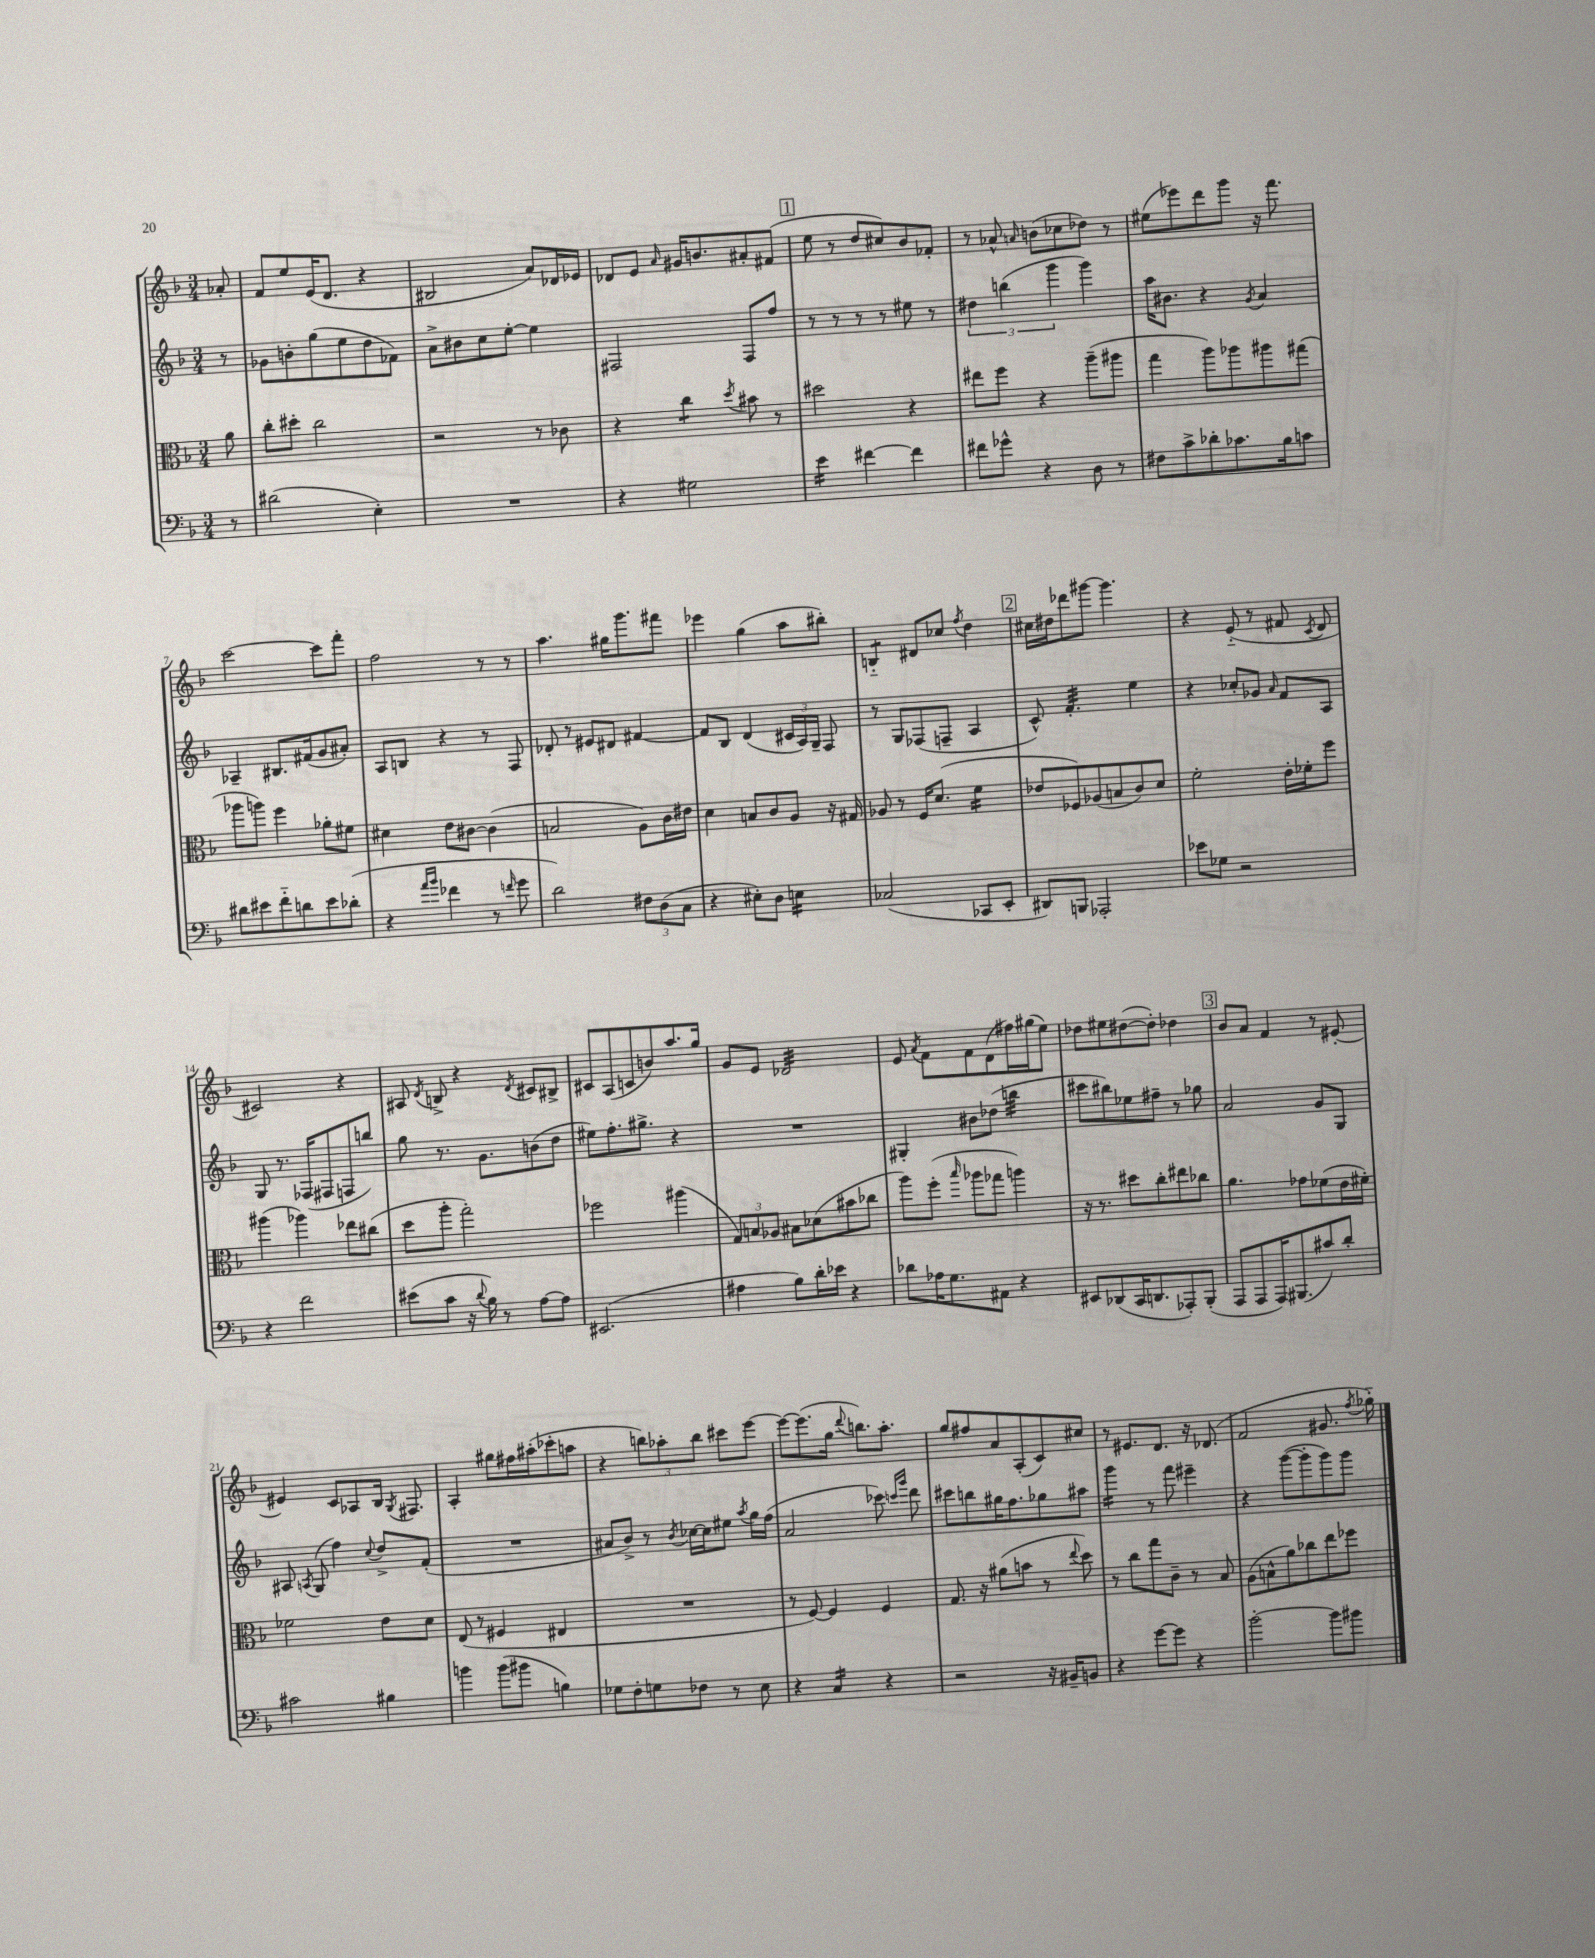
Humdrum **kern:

**kern	**kern	**kern	**kern
*staff4	*staff3	*staff2	*staff1
*clefF4	*clefC3	*clefG2	*clefG2
*k[b-]	*k[b-]	*k[b-]	*k[b-]
*M3/4	*M3/4	*M3/4	*M3/4
8r	8a	8r	8a-'
=	=	=	=
(2d#	8cc'	8g-	8f
.	8dd#'	8b'	8ee
.	2cc	(8gg	(16e
.	.	.	8.d
.	.	8ee	.
4E')	.	8dd	4r
.	.	8f-)	.
=	=	=	=
2.r	2r	8a^	2B#
.	.	8b#	.
.	.	8cc	.
.	.	[8ee'	.
.	8r	4ee]	8a)
.	8c-	.	16d-
.	.	.	16e-
=	=	=	=
4r	4r	2F#	8d-
.	.	.	8e
.	.	.	16qqa
2G#	4cc	.	16g#
.	.	.	8.b
.	8qdd	.	.
.	8b#	8F#	8a#'
.	8r	8ff	(8f#
=	=	=	=
4e	2dd#	8r	8ee
.	.	8r	8r
[4f#	.	8r	8dd
.	.	8r	8cc#)
4f#]	4r	8ee#	8b-
.	.	8r	8f-'
=	=	=	=
8f#	8ee#	6dd#	8r
8g-^^	8ff	.	8a-^^
.	.	(6bb	.
.	.	.	16qqa
4r	4r	.	(8b
.	.	6ggg	.
.	.	.	8cc-
8D	(8aa~	4ggg)	8dd-)
8r	8aa#	.	8r
=	=	=	=
8F#	4gg	16aa	(8ee#
.	.	8.b#	.
8c^	.	.	8eee-)
8d-'	8aa)	4r	8ddd
8.c-	8aa-	.	8ggg
.	.	8qg	.
.	8aa#	4a	16r
16B-	.	.	8.fff
8c	(8gg#	.	.
=	=	=	=
8d#	8aa-	4A-~	[2ccc
8e#	8aa)	.	.
8f'~	4ff	8.B#	.
8d	.	.	.
.	.	(16f#	.
8e#	8a-'	8g	8ccc]
(8d-'	8f#	8a#')	8fff'
=	=	=	=
4r	4d#	8A	2ff
.	.	8B	.
16qqa	.	.	.
16qqb-	.	.	.
4f-	8e	4r	.
.	[8c#	.	.
8r	(4c#]	8r	8r
16qqf	.	.	.
8g	.	8F	8r
=	=	=	=
2d)	2B	8d-'	4.aa
.	.	8r	.
.	.	8e#	.
.	.	8d#	16gg#
.	.	.	8.ggg
12F#	8A)	[4f#	.
(12D	.	.	.
.	16c	.	8fff#
12C	.	.	.
.	16e#	.	.
=	=	=	=
4r	4d	8f#]	4eee-
.	.	8B-	.
8E#')	8B	(4d	(4gg
8D	8c	.	.
4E	8A	24c#	8aa
.	.	24A)	.
.	.	24G~	.
.	16r	8F	8bb#')
.	16G#	.	.
=	=	=	=
(2C-	8A-	8r	4B'~
.	8r	8G	.
.	16F	(8F-	8d#
.	(8.d	.	.
.	.	8F~	8cc-
.	.	.	8qff
8CC-	4f	4A	4dd
8EE'	.	.	.
=	=	=	=
8DD#)	8e-	8c^^)	16cc#
.	.	.	16dd#
8BBB	8F-)	4.f'	8ddd-
2AAA-'	(8A-	.	[8ggg#
.	8B	.	4.ggg#]
.	8c)	4ee	.
.	8d	.	.
=	=	=	=
8e-	2f'	4r	4r
8G-	.	.	.
2r	.	8cc-'	(8e'~
.	.	8g-	8r
.	.	16qqa	.
.	16e'	8f	8f#
.	16f-'	.	.
.	.	.	8qc
.	8ff	8A	8d
=	=	=	=
4r	(4aa#	8G	2c#)
.	.	8.r	.
2f	4aa-)	.	.
.	.	(16F-	.
.	.	8F#	.
.	8ee-	8F	4r
.	(8cc#	8bb)	.
=	=	=	=
(8e#	8dd	8gg	8A#
.	.	.	8qd
8c	8aa'	8.r	8B^
16r	2gg')	.	4r
8qqd	.	.	.
16B-)	.	8.g	.
8r	.	.	.
.	.	.	8qd
[8A	.	(8b	8c#
8A]	.	8dd	8B#^
=	=	=	=
(2.EE#	2ff-	8ee#)	8c#
.	.	8.ff'	(8A
.	.	.	8c
.	.	8.gg#^	.
.	.	.	8b)
.	(4aa#	4r	8.aa
.	.	.	16gg
=	=	=	=
4A#	12G)	2.r	8g
.	12B	.	.
.	.	.	8e
.	12A-	.	.
8B-)	8B#	.	2d-
16d'	(8d-	.	.
16e-	.	.	.
4r	8b#	.	.
.	8cc-	.	.
=	=	=	=
8d-	8aa)	4G#'	8e
.	.	.	8qa
16A-	(8ff'	.	8f
8.G	.	.	.
.	16qqbb-	.	.
.	8aa-	8b#	8f
8AA#	8gg-	(8dd-	(8d
4r	4aa)	4bb	16ff#)
.	.	.	(16gg#
.	.	.	8ee)
=	=	=	=
8EE#	16r	8ccc#	8dd-
.	8.r	.	.
(8DD-	.	8bb#)	8ee#
16CC	8dd#	8ee-	([8dd#
8.DD	.	.	.
.	8cc'	8ff#~	8dd#'])
8AAA-')	8ee#	8r	4dd-
(8BBB-'	8cc-	8gg-	.
=	=	=	=
8AAA	4.a	2a	8b-
8AAA	.	.	8a
16AAA)	.	.	4f
(8.BBB#	.	.	.
.	8g-	.	.
8c#)	(8f-	8g	8r
8d'	16e	8G	[8e#'
.	16f#')	.	.
=	=	=	=
2c#	2f-	8A#	4e#]
.	.	8qA	.
.	.	(8G	.
.	.	4ff)	8c
.	.	.	8A-
.	.	8qqcc	.
4B#	8e	8dd^	16B-
.	.	.	8qG
.	.	.	8.F#
.	8d	(8f'	.
=	=	=	=
4b	(8E	2.r	4A'
.	8r	.	.
(8b	4F#	.	8gg#
8b#	.	.	16ff#
.	.	.	(16aa#'
4B)	4E#	.	8ccc-'
.	.	.	8aa
=	=	=	=
8G-	2.r	8a#	4r
8F'	.	8b-^)	.
8G	.	8r	12bb)
.	.	.	12aa-'
.	.	8qb-	.
8F-	.	[16cc-	.
.	.	.	12bb
.	.	16cc-]	.
8r	.	8ee#	8ccc#
.	.	8qaa	.
8E	.	16gg	[8eee
.	.	(16ff	.
=	=	=	=
4r	8r	2a	8eee_
.	[8F)	.	(8.eee]
4C	4F]	.	.
.	.	.	16gg
.	.	.	8qqddd
.	.	.	8.bb)
4r	4F	8ccc-)	.
.	.	.	8.aa'
.	.	16qqccc	.
.	.	16qqggg	.
.	.	8ddd	.
=	=	=	=
2r	8.G	8ccc#	8gg
.	.	8bb	8ff#
.	16r	.	.
.	(8a#	16gg#	8a
.	.	8.ff	.
.	8b	.	(8A'
16r	8r	8gg-	8c)
16BB#~	.	.	.
.	8qqee	.	.
8BB	8dd)	8aa#	8cc#
=	=	=	=
4r	8r	4ggg	8r
.	8cc	.	8.e#
[8g	8gg	8r	.
.	.	.	8.d
8g]	8c~	8fff	.
4r	8r	4eee#~	16r
.	.	.	(8.d-
.	8B-	.	.
=	=	=	=
[2b-'	(8A	4r	2f
.	8B^^	.	.
.	8a)	([8ggg	.
.	8cc-	8ggg']	.
8b-]	8ee	8ggg)	8.g#
8b#	8ff-	8ggg	.
.	.	.	8qff
.	.	.	16gg-'~)
==	==	==	==
*-	*-	*-	*-
